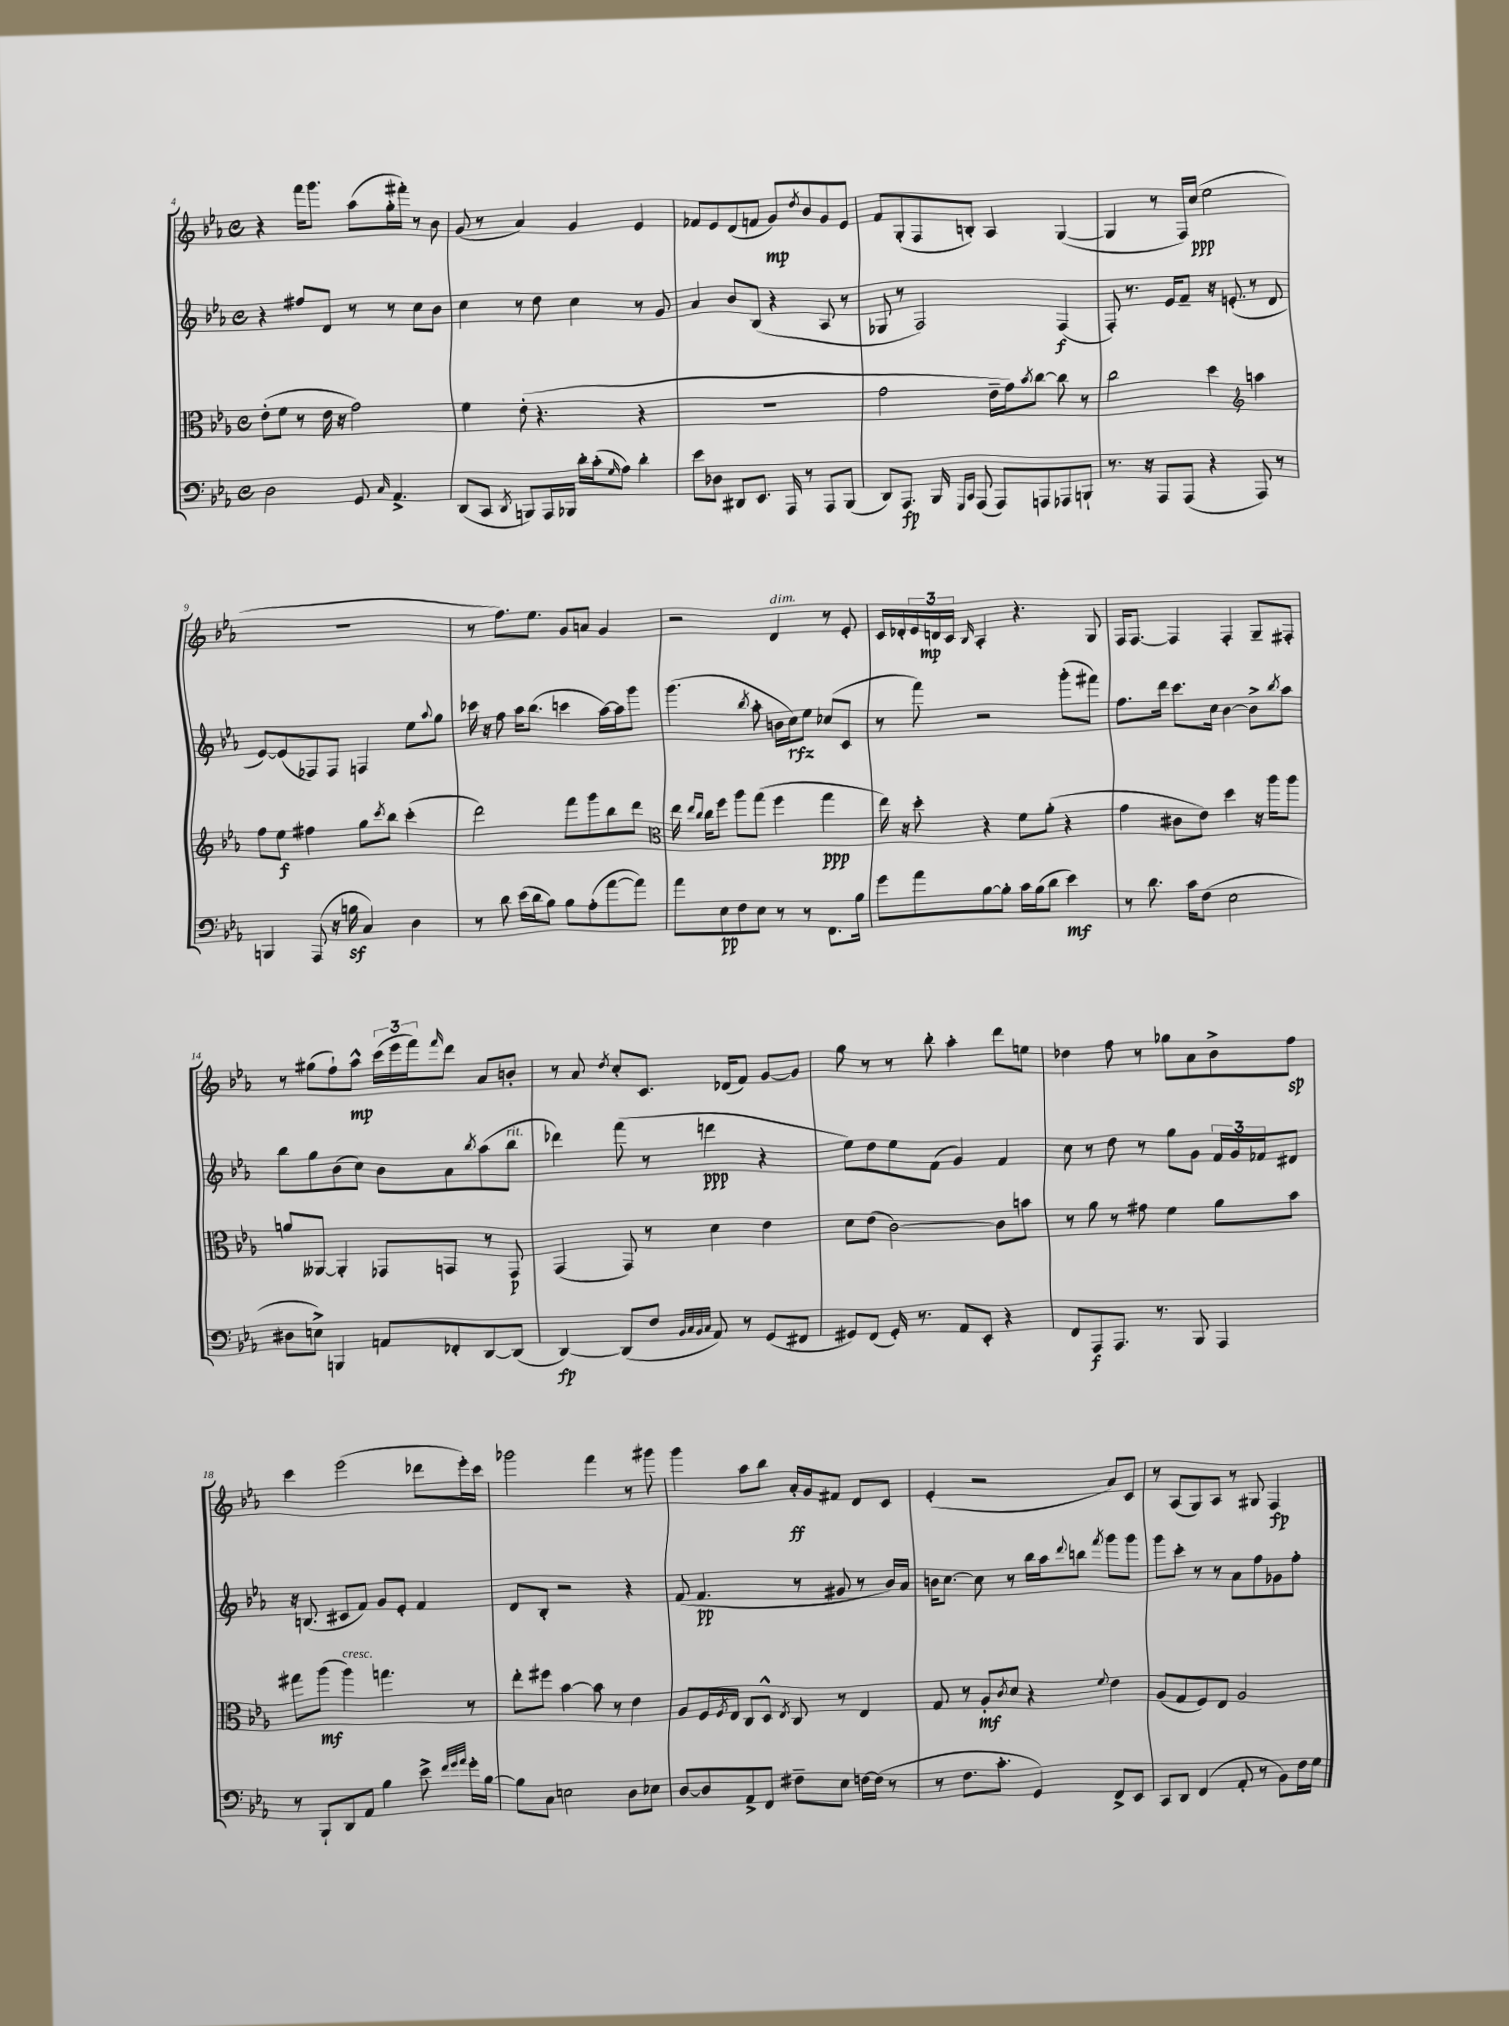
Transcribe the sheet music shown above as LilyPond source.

<<
\new StaffGroup <<
\new Staff = "s0" {
    \clef treble \key ees \major \defaultTimeSignature \time 4/4
    r4 f'''16 g'''8. aes''8( g''16-. fis'''16-.) r8 bes'8 |
    g'8( r8 aes'4) g'4 ees'4 |
    fes'8 ees'8 d'8( f'8 g'8\mp) \acciaccatura { d''8 } bes'8 g'8 ees'8 |
    f'8 g8-.( f8 b8-.) aes4 g4~( |
    g4 r8 f16) c''16\ppp( ees''2 |
    R1 |
    r8 f''8.) ees''8. g'8 a'8 g'4 |
    r2 d'4^\markup { \italic "dim." } r8 ees'8-. |
    c'16 des'16-. \tuplet 3/2 { ees'16 d'16\mp c'16 } \grace { bes16 } aes4-. r4. g8 |
    f16 f8.~ f4 f4-. g8-- fis8-. |
    r8 gis''8( f''8-!) aes''8-^\mp \tuplet 3/2 { c'''16( ees'''16 f'''16) } \grace { f'''16 } d'''8 aes'8 b'8-. |
    r8 aes'8 \acciaccatura { d''8 } c''8-. c'8. des'16( f'8) g'8~ g'8 |
    g''8 r8 r8 bes''8-. aes''4-. d'''8 e''8 |
    des''4 f''8 r8 ges''8 aes'8 bes'8-> f''8\sp |
    c'''4 ees'''2( des'''8 ees'''16-.) c'''16 |
    ges'''2 f'''4 r8 gis'''8 |
    g'''4 aes''8 bes''8 aes'16-.\ff g'16 fis'8 d'8 c'8 |
    ees'4-.( r2 aes'8) c'8 |
    r8 aes8( g8) aes8 r8 gis8 f4\fp \bar "|." |
}
\new Staff = "s1" {
    \clef treble \key ees \major \defaultTimeSignature \time 4/4
    r4 fis''8 d'8 r8 r8 c''8 bes'8 |
    c''4 r8 d''8 c''4 r8 g'8 |
    aes'4 bes'8 bes8( r4 aes8 r8 |
    ges8 r8 f2) f4\f( |
    f8-.) r8. ees'16 f'8-- r16 e'8.-.( r8 d'8 |
    ees'8~) ees'8( fes8) fes8 f4 ees''8 \appoggiatura { aes''8 } g''8 |
    ces'''16 r16 f''8 aes''16 bes''8.( c'''4 aes''16~) aes''16 g'''8 |
    g'''4.( \acciaccatura { bes''8 } aes''8-. b'16 c''16\rfz) ees''8 ces''8( c'8 |
    r8 f'''8) r2 g'''8-.( fis'''8) |
    f''8. d'''16 c'''8. c''16 bes'4~ bes'8-> \acciaccatura { bes''8 } aes''8 |
    bes''8 g''8 bes'8( c''8) bes'8 aes'8 \acciaccatura { bes''8 } aes''8( bes''8^\markup { \italic "rit." } |
    des'''4) f'''8( r8 d'''4\ppp r4 |
    ees''8) d''8 ees''8 f'8( g'4) f'4 |
    c''8 r8 d''8 r8 g''8 g'8 \tuplet 3/2 { f'16 g'16 fes'16 } dis'8 |
    r16 b8.( cis'8 f'8) g'8 ees'8-. f'4 |
    d'8 bes8-. r2 r4 |
    f'8( f'4.\pp r8 gis'8 r8 bes'16) aes'16 |
    b'16 c''8.~ c''8 r8 bes''16 aes''16 \appoggiatura { d'''8 } b''8 \acciaccatura { f'''8 } g'''8 g'''8 |
    g'''8 c'''8-. r8 r8 aes'8 f''8 ges'8 f''8-. \bar "|." |
}
\new Staff = "s2" {
    \clef alto \key ees \major \defaultTimeSignature \time 4/4
    ees'8-.( f'8 r8 ees'16 r16 g'2) |
    f'4 ees'8-.( r4. r4 |
    R1 |
    g'2 ees'16-- g'16) \acciaccatura { bes'8 } c''8~ c''8 r8 |
    c''2 d''4 \clef treble a''4 |
    f''8 ees''8\f fis''4 g''8 \acciaccatura { c'''8 } bes''8 c'''4-.( |
    d'''2) f'''8 g'''8 bes''8 d'''8 |
    \clef alto ees''16 \grace { ees''16 c''16 } c''16 f''8 aes''8 g''8( f''4 g''4\ppp |
    ees''16) r16 d''8-. r4 f'8 aes'8-.( r4 |
    g'4 cis'8 ees'8) d''4 r16 aes''16 aes''8 |
    a'8 aeses,8~ aeses,4-. ges,8 g,8 r8 g,8\p |
    g,4( g,8) r8 d'4 ees'4 |
    d'8 ees'8( c'2~) c'8 b'8 |
    r8 aes'8 r8 gis'8 f'4 aes'8 bes'8 |
    gis''8 aes''8\mf( aes''4^\markup { \italic "cresc." }) g''4. r8 |
    ees''8-. fis''8 bes'4~ bes'8 r8 ees'4 |
    aes8 f16 \acciaccatura { f8 } ees16 c8 d8-^ \acciaccatura { ees8 } c8 r8 ees4 |
    g8 r8 aes8-.\mf \acciaccatura { c'8 } d'8 r4 \appoggiatura { f'8 } ees'4 |
    aes8( g8 f8) ees8 aes2 \bar "|." |
}
\new Staff = "s3" {
    \clef bass \key ees \major \defaultTimeSignature \time 4/4
    d2 g,8 \grace { c16 } aes,4.-> |
    d,8( c,8 \acciaccatura { d,8 } b,,8) aes,,16 bes,,16 d'16-. c'16-.( \grace { g16 } aes8) d'4-. |
    ees'8 des8 dis,8 ees,8. aes,,16 r8 aes,,8 bes,,8( |
    d,8) aes,,8.\fp bes,,16 \grace { g,,16 c,16 } aes,,8( aes,,8) a,,8 aes,,8 b,,8-! |
    r8. r16 aes,,8 aes,,8( r4 aes,,8) r8 |
    b,,4 aes,,8( r16 b16\sf c4) d4 |
    r8 d'8 ees'16( d'16 bes8) bes8 aes8-.( aes'8~ aes'8) |
    aes'8 ees8\pp f8 ees8 r8 r8 f,8. bes16 |
    g'8 aes'8 bes8~ bes8-. c'16 bes16( d'8 ees'4\mf) |
    r8 d'8. c'16 f8( ees2 |
    dis8 e8->) b,,4 a,8 fes,8-. d,8~ d,8( |
    d,4~\fp) d,8( f8 \grace { bes,32 c32 bes,32 c32 } aes,8) r8 g,8( fis,8 |
    gis,8) f,8( gis,16-.) r8. aes,8 ees,8-. r4 |
    f,8 aes,,8\f aes,,8. r8. bes,,8 aes,,4 |
    r8 bes,,8-! d,8 aes,8 bes4 ees'8-> \grace { f'32 g'32 aes'32 } g'16-. bes16~ |
    bes8 c8 e2 d8 ees8 |
    d8~ d8 aes,8-> f,8 fis8-- ees8 f16~ f16( r8 |
    r8 f8. c'8.-. g,4) f,8-> ees,8 |
    c,8 d,8 f,4( aes,8-. r8 bes,8) f16 g16 \bar "|." |
}
>>
>>
\layout { \context { \Score currentBarNumber = #4 } }
